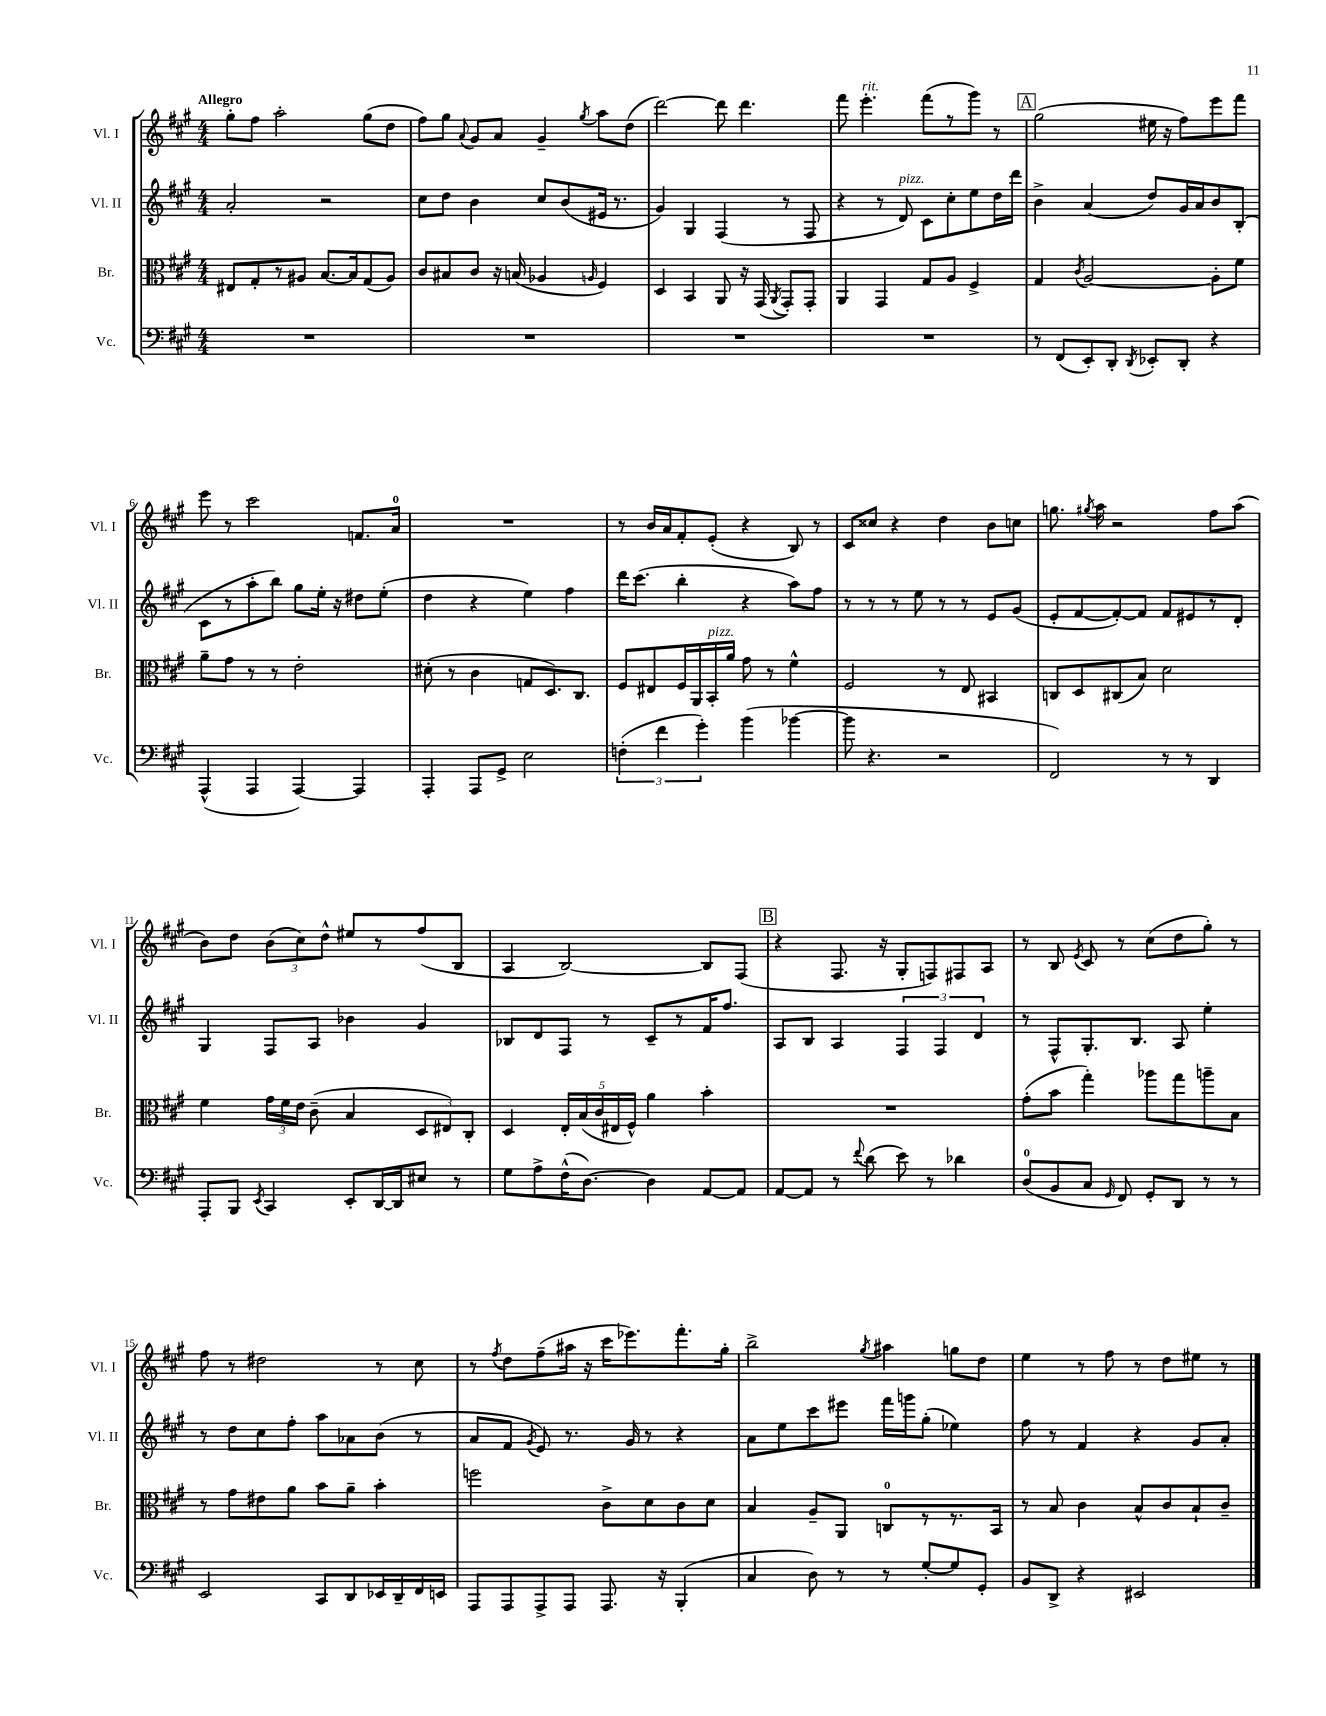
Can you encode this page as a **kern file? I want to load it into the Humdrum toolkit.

**kern	**kern	**kern	**kern
*part4	*part3	*part2	*part1
*staff4	*staff3	*staff2	*staff1
*I"Vc.	*I"Br.	*I"Vl. II	*I"Vl. I
*I'Vc.	*I'Br.	*I'Vl. II	*I'Vl. I
*clefF4	*clefC3	*clefG2	*clefG2
*k[f#c#g#]	*k[f#c#g#]	*k[f#c#g#]	*k[f#c#g#]
*M4/4	*M4/4	*M4/4	*M4/4
=1	=1	=1	=1
!	!	!	!LO:TX:a:B:t=Allegro
1r	8E#X/L	2a'/	8gg#'\L
.	8G#'/	.	8ff#\J
.	8r	.	2aa'\
.	8A#X/J	.	.
.	[8.B/L	2r	.
.	16B/k]	.	.
.	(8G#/	.	(8gg#\L
.	8A#/J)	.	8dd\J
=2	=2	=2	=2
1r	8c#/L	8cc#\L	8ff#\L)
.	8B#X/	8dd\J	8gg#\J
.	.	.	8qqa/
.	8c#/J	4b\	8g#/L
.	16r	.	8a/J
.	(16Bn/	.	.
.	4A-X/	8cc#/L	4g#~/
.	.	(8b/	.
.	16qqAn/	.	8qgg#/
.	4F#/)	16e#X/Jk	8aa\L
.	.	8.r	.
.	.	.	(8dd\J
=3	=3	=3	=3
1r	4D/	4g#/)	[2ddd\)
.	4BB/	4G#/	.
.	8AA/	(4F#/	8ddd\]
.	16r	.	4.ddd\
.	(16GG#/	.	.
.	8qAA/	.	.
.	8GG#'/L)	8r	.
.	8GG#'/J	8F#/	.
=4	=4	=4	=4
1r	4AA/	4r	8fff#\
!	!	!	!LO:TX:a:i:t=rit.
.	.	.	4.eee'\
.	4GG#/	8r	.
!	!	!LO:TX:a:i:t=pizz.	!
.	.	8d/)	.
.	8G#/L	8c#\L	(8fff#\L
.	8A/J	8cc#'\	8r
.	4F#^/	8ee\	8ggg#\J)
.	.	16dd\L	8r
.	.	16ddd\JJ	.
!!LO:REH:place=s1:t=A
=5	=5	=5	=5
8r	4G#/	4b^\	(2gg#\
(8FF#/L	.	.	.
.	8qc#/	.	.
8EE'/)	[2A/	(4a/	.
8DD'/J	.	.	.
8qDD/	.	.	.
8EE-X'/L	.	8dd/L)	16ee#X\
.	.	.	16r
8DD'/J	.	16g#/L	8ff#\L)
.	.	16a/J	.
4r	8A'\L]	8b/	8eee\
.	8f#\J	(8B'/J	8fff#\J
!!LO:LB:g=z
=6	=6	=6	=6
(4AAA^^/	8a~\L	8c#\L	8eee\
.	8g#\J	8r	8r
4AAA/	8r	8aa'\	2ccc#\
.	8r	8bb\J)	.
[4AAA/)	2e'\	8gg#\L	.
.	.	16ee'\Jk	.
.	.	16r	.
4AAA/]	.	8dd#X\L	8.fn/L
.	.	(8ee'\J	.
.	.	.	16a/Jk
=7	=7	=7	=7
4AAA'/	(8d#X'\	4dd\	1r
.	8r	.	.
8AAA/L	4c#\	4r	.
8GG#^/J	.	.	.
2E\	8Gn/L	4ee\)	.
.	8.D/)	.	.
.	.	4ff#\	.
.	8.C#/J	.	.
=8	=8	=8	=8
(6Fn'\	8F#/L	16ddd\KL	8r
.	.	(8.ccc#\J	.
.	8E#X/	.	16b/LL
6f#\	.	.	.
.	.	.	16a/J
.	16F#/L	4bb'\	8f#'/
.	16AA/	.	.
6g#'\)	.	.	.
!	!LO:TX:a:i:t=pizz.	!	!
.	16BB'/	.	(8e'/J
.	16a/JJ	.	.
(4b\	8g#\	4r	4r
.	8r	.	.
[4b-X\	4f#^^\	8aa\L)	8B/)
.	.	8ff#\J	8r
=9	=9	=9	=9
8b-\]	2F#/	8r	8c#/L
4.r	.	8r	8cc##X/J
.	.	8r	4r
.	.	8ee\	.
2r	8r	8r	4dd\
.	8E/	8r	.
.	4BB#X/	8e/L	8b\L
.	.	(8g#/J	8ccn\J
=10	=10	=10	=10
2FF#/)	8Cn/L	8e'/L	8.ggn\
.	8D/	[8f#/	.
.	.	.	8qgg#X/
.	.	.	16aa\
.	(8C#X/	8f#'/_)	2r
.	8B/J)	8f#/J]	.
8r	2d\	8f#/L	.
8r	.	8e#X/	.
4DD/	.	8r	8ff#\L
.	.	8d'/J	(8aa\J
!!LO:LB:g=z
=11	=11	=11	=11
8AAA'/L	4f#\	4G#/	8b\L)
8BBB/J	.	.	8dd\J
8qEE/	.	.	.
4CC#/	24g#\LL	8F#/L	(12b\L
.	24f#\	.	.
.	24e\JJ	.	12cc#\)
.	(8c#~\	8A/J	.
.	.	.	12dd^^\J
8EE'/L	4B/	4b-X\	8ee#X/L
[16DD/L	.	.	8r
16DD/J]	.	.	.
8E#X/J	12D/L	4g#/	(8ff#/
.	12E#X/)	.	.
8r	.	.	8B/J
.	12C#'/J	.	.
=12	=12	=12	=12
8G#\L	4D/	8B-X/L	4A/
8A^\	.	8d/	.
(16F#^^\K	20E'/LL	8F#/J	[2B/)
.	(20B/	.	.
[8.D\J)	.	.	.
.	20c#/	.	.
.	.	8r	.
.	20E#X/	.	.
.	20F#^^/JJ)	.	.
4D\]	4a\	8c#~/L	.
.	.	8r	.
[8AA/L	4b'\	16f#/K	8B/L]
.	.	8.ff#/J	.
8AA/J]	.	.	(8F#/J
!!LO:REH:place=s1:t=B
=13	=13	=13	=13
[8AA/L	1r	8A/L	4r
8AA/J]	.	8B/J	.
8r	.	4A/	8.F#/
8qqf#/	.	.	.
(8d\	.	.	.
.	.	.	16r
8e\)	.	6F#/	8G#'/L
8r	.	.	8Fn/)
.	.	6F#/	.
4d-X\	.	.	8F#X/
.	.	6d/	.
.	.	.	8A/J
=14	=14	=14	=14
(8D/L	(8g#'\L	8r	8r
8BB/	8b\J	8F#^^/L	8B/
.	.	.	8qe/
8C#/J	4gg#'\)	8.G#'/	8c#/
16qqGG#/	.	.	.
8FF#/)	.	.	8r
.	.	8.B/J	.
8GG#'/L	8aa-X\L	.	(8cc#\L
8DD/J	8gg#\	8A/	8dd\
8r	8aan~\	4ee'\	8gg#'\J)
8r	8B\J	.	8r
!!LO:LB:g=z
=15	=15	=15	=15
2EE/	8r	8r	8ff#\
.	8g#\L	8dd\L	8r
.	8e#X\	8cc#\	2dd#X\
.	8a\J	8ff#'\J	.
8CC#/L	8b\L	8aa\L	.
8DD/	8a~\J	8a-X\	.
16EE-X/L	4b'\	(8b\J	8r
16DD~/	.	.	.
16FF#/	.	8r	8cc#\
16EEn/JJ	.	.	.
=16	=16	=16	=16
8AAA/L	2ffn\	8a/L	8r
.	.	.	8qff#/
8AAA/	.	8f#/J	8dd\L
.	.	8qg#/	.
8AAA^/	.	8e/)	(8ff#~\
8AAA/J	.	8.r	16aa#X\Jk
.	.	.	16r
8.AAA/	8c#^\L	.	16ccc#\KL
.	.	16g#/	8.eee-X\)
.	8d\	8r	.
16r	.	.	.
(4BBB'/	8c#\	4r	8.fff#'\
.	8d\J	.	.
.	.	.	16gg#'\Jk
=17	=17	=17	=17
4C#/	4B/	8a\L	2bb^\
.	.	8ee\	.
8D\)	8A~/L	8ccc#\	.
8r	8AA/J	8eee#X\J	.
.	.	.	8qgg#/
8r	8Cn/L	16fff#\LL	4aa#X\
.	.	16gggn\J	.
[8G#'/L	8r	(8gg#'\J	.
8G#/]	8.r	4ee-X\)	8ggn\L
8GG#'/J	.	.	8dd\J
.	16BB/Jk	.	.
=18	=18	=18	=18
8BB/L	8r	8ff#\	4ee\
8DD^/J	8B/	8r	.
4r	4c#\	4f#/	8r
.	.	.	8ff#\
2EE#X/	8B^^/L	4r	8r
.	8c#/	.	8dd\L
.	8B`/	8g#/L	8ee#X\J
.	8c#~/J	8a'/J	8r
==	==	==	==
*-	*-	*-	*-
